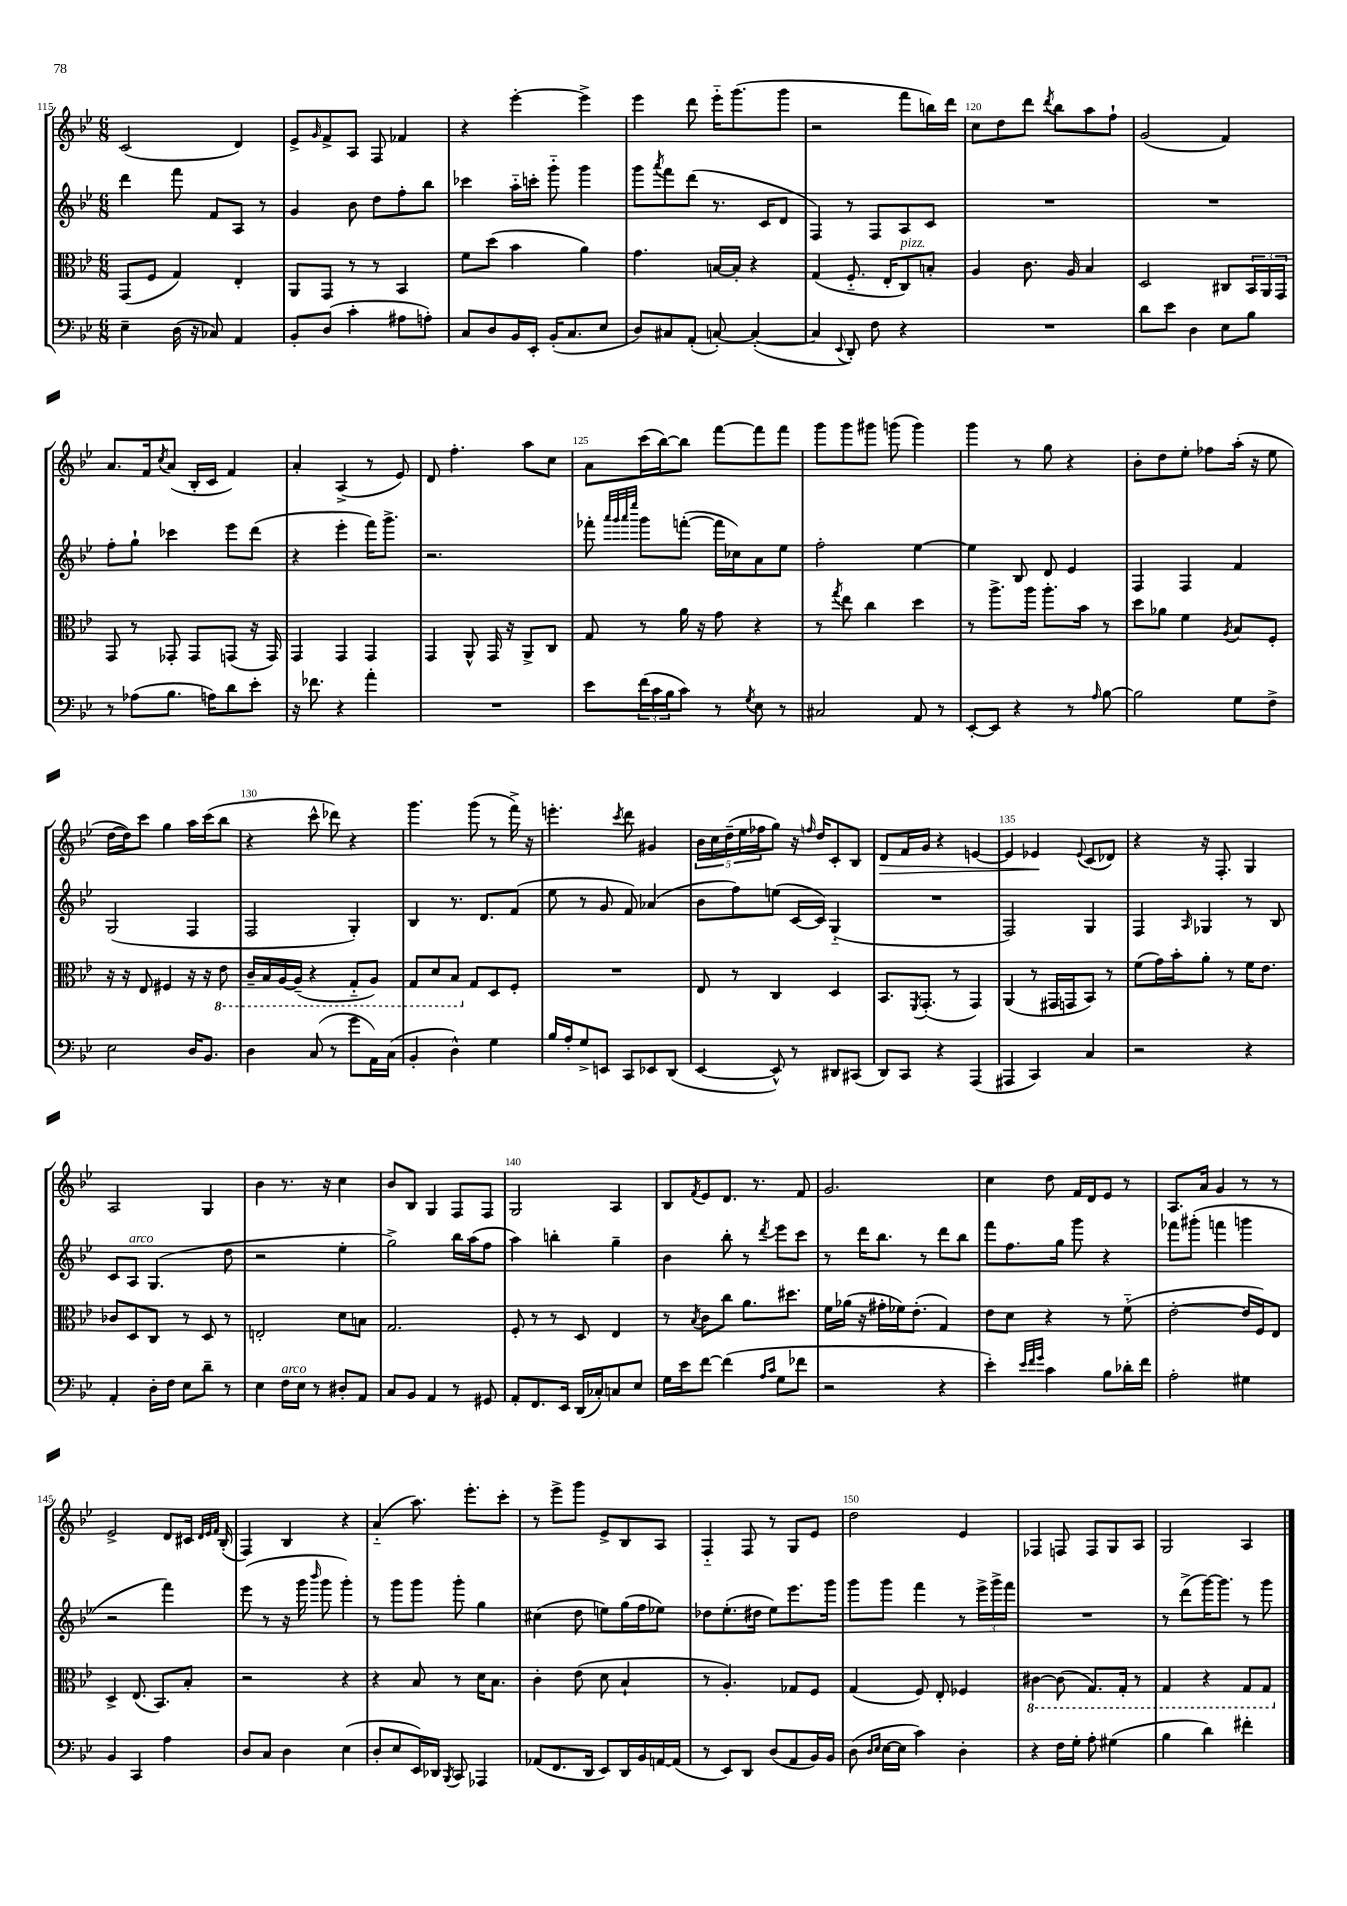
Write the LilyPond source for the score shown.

<<
\new StaffGroup <<
\new Staff = "s0" {
    \clef treble \key bes \major \numericTimeSignature \time 6/8
    c'2( d'4) |
    ees'8-> \grace { g'16 } f'8-> a8 f8 fes'4 |
    r4 ees'''4~-. ees'''4-> |
    ees'''4 d'''8 ees'''16-_ g'''8.( g'''8 |
    r2 f'''8 b''16) d'''16 |
    c''8 d''8 d'''8 \acciaccatura { d'''8 } bes''8 a''8 f''8-! |
    g'2( f'4) |
    a'8. f'16 \acciaccatura { c''8 } a'8( bes16-. c'16 f'4) |
    a'4-. a4->( r8 ees'8) |
    d'8 f''4.-. a''8 c''8 |
    a'8 c'''16( bes''16~) bes''8 f'''8~ f'''8 f'''8 |
    g'''8 g'''8 gis'''8 g'''8( g'''4) |
    g'''4 r8 g''8 r4 |
    bes'8-. d''8 ees''8-. fes''8 a''16-.( r16 ees''8 |
    d''16~ d''16) c'''8 g''4 a''16 c'''16( bes''8 |
    r4 c'''8-^ des'''8) r4 |
    g'''4. g'''8( r8 f'''16->) r16 |
    e'''4.-. \acciaccatura { c'''8 } d'''8 gis'4 |
    \tuplet 5/4 { bes'16 c''16 d''16--( ees''16 fes''16 } g''8) r16 \grace { f''16 } d''16 c'8-. bes8 |
    d'8\> f'16 g'16 r4 e'4~ |
    e'4 ees'4\! \appoggiatura { ees'8 } c'8( des'8) |
    r4 r16 f8.-. g4 |
    a2 g4 |
    bes'4 r8. r16 c''4 |
    bes'8 bes8 g4 f8 f8 |
    g2 a4 |
    bes8 \acciaccatura { f'8 } ees'8 d'8. r8. f'8 |
    g'2. |
    c''4 d''8 f'16 d'16 ees'8 r8 |
    a8. a'16 g'4 r8 r8 |
    ees'2-> d'8 cis'16 \grace { d'32 ees'32 f'32 } bes16-.( |
    f4) bes4 r4 |
    a'4-_( a''8.) ees'''8.-. c'''8-. |
    r8 ees'''8-> g'''8 ees'8-> bes8 a8 |
    f4-_ f8 r8 g8 ees'8 |
    d''2 ees'4 |
    fes4 f8 f8 g8 a8 |
    g2 a4 \bar "|." |
}
\new Staff = "s1" {
    \clef treble \key bes \major \numericTimeSignature \time 6/8
    d'''4 f'''8 f'8 a8 r8 |
    g'4 bes'8 d''8 f''8-. bes''8 |
    ces'''4 a''16-_ c'''16-. g'''8-_ g'''4 |
    g'''8 \acciaccatura { a'''8 } f'''8 d'''8( r8. c'16 d'8 |
    f4) r8 f8 a8 c'8 |
    R2. |
    R2. |
    f''8-. g''8-! ces'''4 ees'''8 d'''8( |
    r4 ees'''4-. f'''16) g'''8.-> |
    r2. |
    fes'''8-. \grace { a'''32 g'''32 a'''32 ees''''32 } g'''8 f'''8~-.( f'''16 ces''16) a'8 ees''8 |
    f''2-. ees''4~ |
    ees''4 bes8 d'8 ees'4 |
    f4 f4 f'4 |
    g2( f4 |
    f2 g4-.) |
    bes4 r8. d'8. f'8( |
    ees''8 r8 g'8 f'8) aes'4( |
    bes'8 f''8) e''8( c'16~ c'16) g4-_( |
    R2. |
    f2) g4 |
    f4 \grace { a16 } ges4 r8 bes8 |
    c'8 a8^\markup { \italic "arco" } g4.( d''8 |
    r2 ees''4-. |
    g''2->) bes''16 a''16( f''8 |
    a''4) b''4-. g''4-- |
    bes'4 bes''8-. r8 \acciaccatura { d'''8 } ees'''8 c'''8 |
    r8 d'''16 bes''8. r8 d'''8 bes''8 |
    f'''8 f''8. g''16 g'''8 r4 |
    fes'''8 gis'''8-.( f'''4 g'''4 |
    r2 f'''4) |
    ees'''8( r8 r16 g'''16 \grace { bes'''16 } g'''8 g'''4-.) |
    r8 g'''8 g'''8 g'''8-. g''4 |
    cis''4( d''8 e''8) g''16( f''16 ees''8) |
    des''8 ees''8.-.( dis''16 ees''8) ees'''8. g'''16 |
    g'''8 g'''8 f'''4 r8 \tuplet 3/2 { ees'''16-> g'''16-> f'''16 } |
    R2. |
    r8 d'''8->( g'''16~) g'''8. r8 g'''8 \bar "|." |
}
\new Staff = "s2" {
    \clef alto \key bes \major \numericTimeSignature \time 6/8
    g,8( f8 g4) ees4-. |
    a,8 g,8 r8 r8 bes,4 |
    f'8 d''8( bes'4 a'4) |
    g'4. b16~ b16-. r4 |
    g4( f8.-_ ees16-. c8^\markup { \italic "pizz." }) b8-. |
    a4 c'8. a16 bes4 |
    d2 cis8 \tuplet 3/2 { bes,16 a,16 g,16 } |
    g,8 r8 ges,8-. ges,8 g,8( r16 g,16) |
    g,4 g,4 g,4 |
    g,4 a,8-^ g,16 r16 a,8-> c8 |
    g8 r8 a'16 r16 g'8 r4 |
    r8 \acciaccatura { g''8 } ees''8 c''4 d''4 |
    r8 a''8.-> a''16 a''8.-. bes'16 r8 |
    d''8 aes'8 f'4 \acciaccatura { a8 } bes8 f8-. |
    r16 r16 ees8 fis4 r16 r16 \ottava #-1 ees8 |
    c16-- bes,16 a,16~ a,16--( r4 g,8-_ a,8) |
    g,8 d8 bes,8 \ottava #0 g8 d8 f8-. |
    R2. |
    ees8 r8 c4 d4 |
    bes,8. \acciaccatura { f,8 } g,8.-.( r8 g,4) |
    a,4( r8 gis,16 g,16 bes,8) r8 |
    f'8( g'16) bes'16-. a'8-. r8 f'16 ees'8. |
    ces'8 d8 c8 r8 d8 r8 |
    e2-. d'8 b8 |
    g2. |
    f8-. r8 r8 d8 ees4 |
    r8 \acciaccatura { bes8 } c'8 c''8 a'8. dis''8. |
    f'16 aes'16( r16 gis'16-. fes'16) ees'8.-.( g4) |
    ees'8 d'8 r4 r8 f'8-_( |
    ees'2~-. ees'16 f16) ees8 |
    d4-> ees8.( bes,8.) bes8-. |
    r2 r4 |
    r4 bes8 r8 d'16 bes8. |
    c'4-. ees'8( d'8 bes4-! |
    r8 a4.-.) ges8 f8 |
    g4( f8) ees8-. fes4 |
    \ottava #-1 cis4~ cis8( g,8.) g,16-. r8 |
    g,4 r4 g,8 g,8 \ottava #0 \bar "|." |
}
\new Staff = "s3" {
    \clef bass \key bes \major \numericTimeSignature \time 6/8
    ees4-- d16( r16 ces8) a,4 |
    bes,8-. d8( c'4-. ais8 a8-.) |
    c8 d8 bes,16 ees,16-. bes,16-.( c8. ees8 |
    d8) cis8 a,8-.( c8~-.) c4~-.( |
    c4 \appoggiatura { ees,8 } d,8-.) f8 r4 |
    R2. |
    d'8 ees'8 d4 ees8 bes8 |
    r8 aes8( bes8. a16) d'8 ees'8-. |
    r16 fes'8. r4 a'4-. |
    R2. |
    ees'8 \tuplet 3/2 { f'16( c'16 bes16 } c'8) r8 \acciaccatura { g8 } ees8 r8 |
    cis2 a,8 r8 |
    ees,8~-. ees,8 r4 r8 \grace { a16 } bes8~ |
    bes2 g8 f8-> |
    ees2 d16 bes,8. |
    d4 c8( r8 g'8 a,16) c16( |
    bes,4-. d4-^) g4 |
    bes16 a16-. g8-> e,8 c,8 ees,8 d,8( |
    ees,4~ ees,8-^) r8 dis,8 cis,8( |
    d,8) c,8 r4 a,,4( |
    ais,,4 c,4) c4 |
    r2 r4 |
    a,4-. d16-. f16 ees8 d'8-- r8 |
    ees4 f16^\markup { \italic "arco" } ees16 r8 dis8-. a,8 |
    c8 bes,8 a,4 r8 gis,8 |
    a,8-. f,8. ees,16 d,16( ces16-.) c8 ees8 |
    g16 ees'16 f'8~ f'4( \grace { a16 c'16 } g8 fes'8 |
    r2 r4 |
    ees'4-.) \grace { ees'32 f'32 g'32 } c'4 bes8 des'16-. f'16 |
    a2-. gis4 |
    bes,4 c,4 a4 |
    d8 c8 d4 ees4( |
    d8-. ees8 ees,16) des,16 \acciaccatura { bes,,8 } c,8 aes,,4 |
    aes,8( f,8. d,16 ees,8) d,16 bes,16 a,16~ a,16( |
    r8 ees,8) d,8 d8( a,8 bes,16) bes,16 |
    d8( \grace { d16 ees16 } ees16~ ees16 c'4) d4-. |
    r4 f16 g16-. a8-. gis4( |
    bes4 d'4) fis'4-. \bar "|." |
}
>>
>>
\layout { \context { \Score currentBarNumber = #115 \override BarNumber.break-visibility = ##(#f #t #t) barNumberVisibility = #(every-nth-bar-number-visible 5) } }
